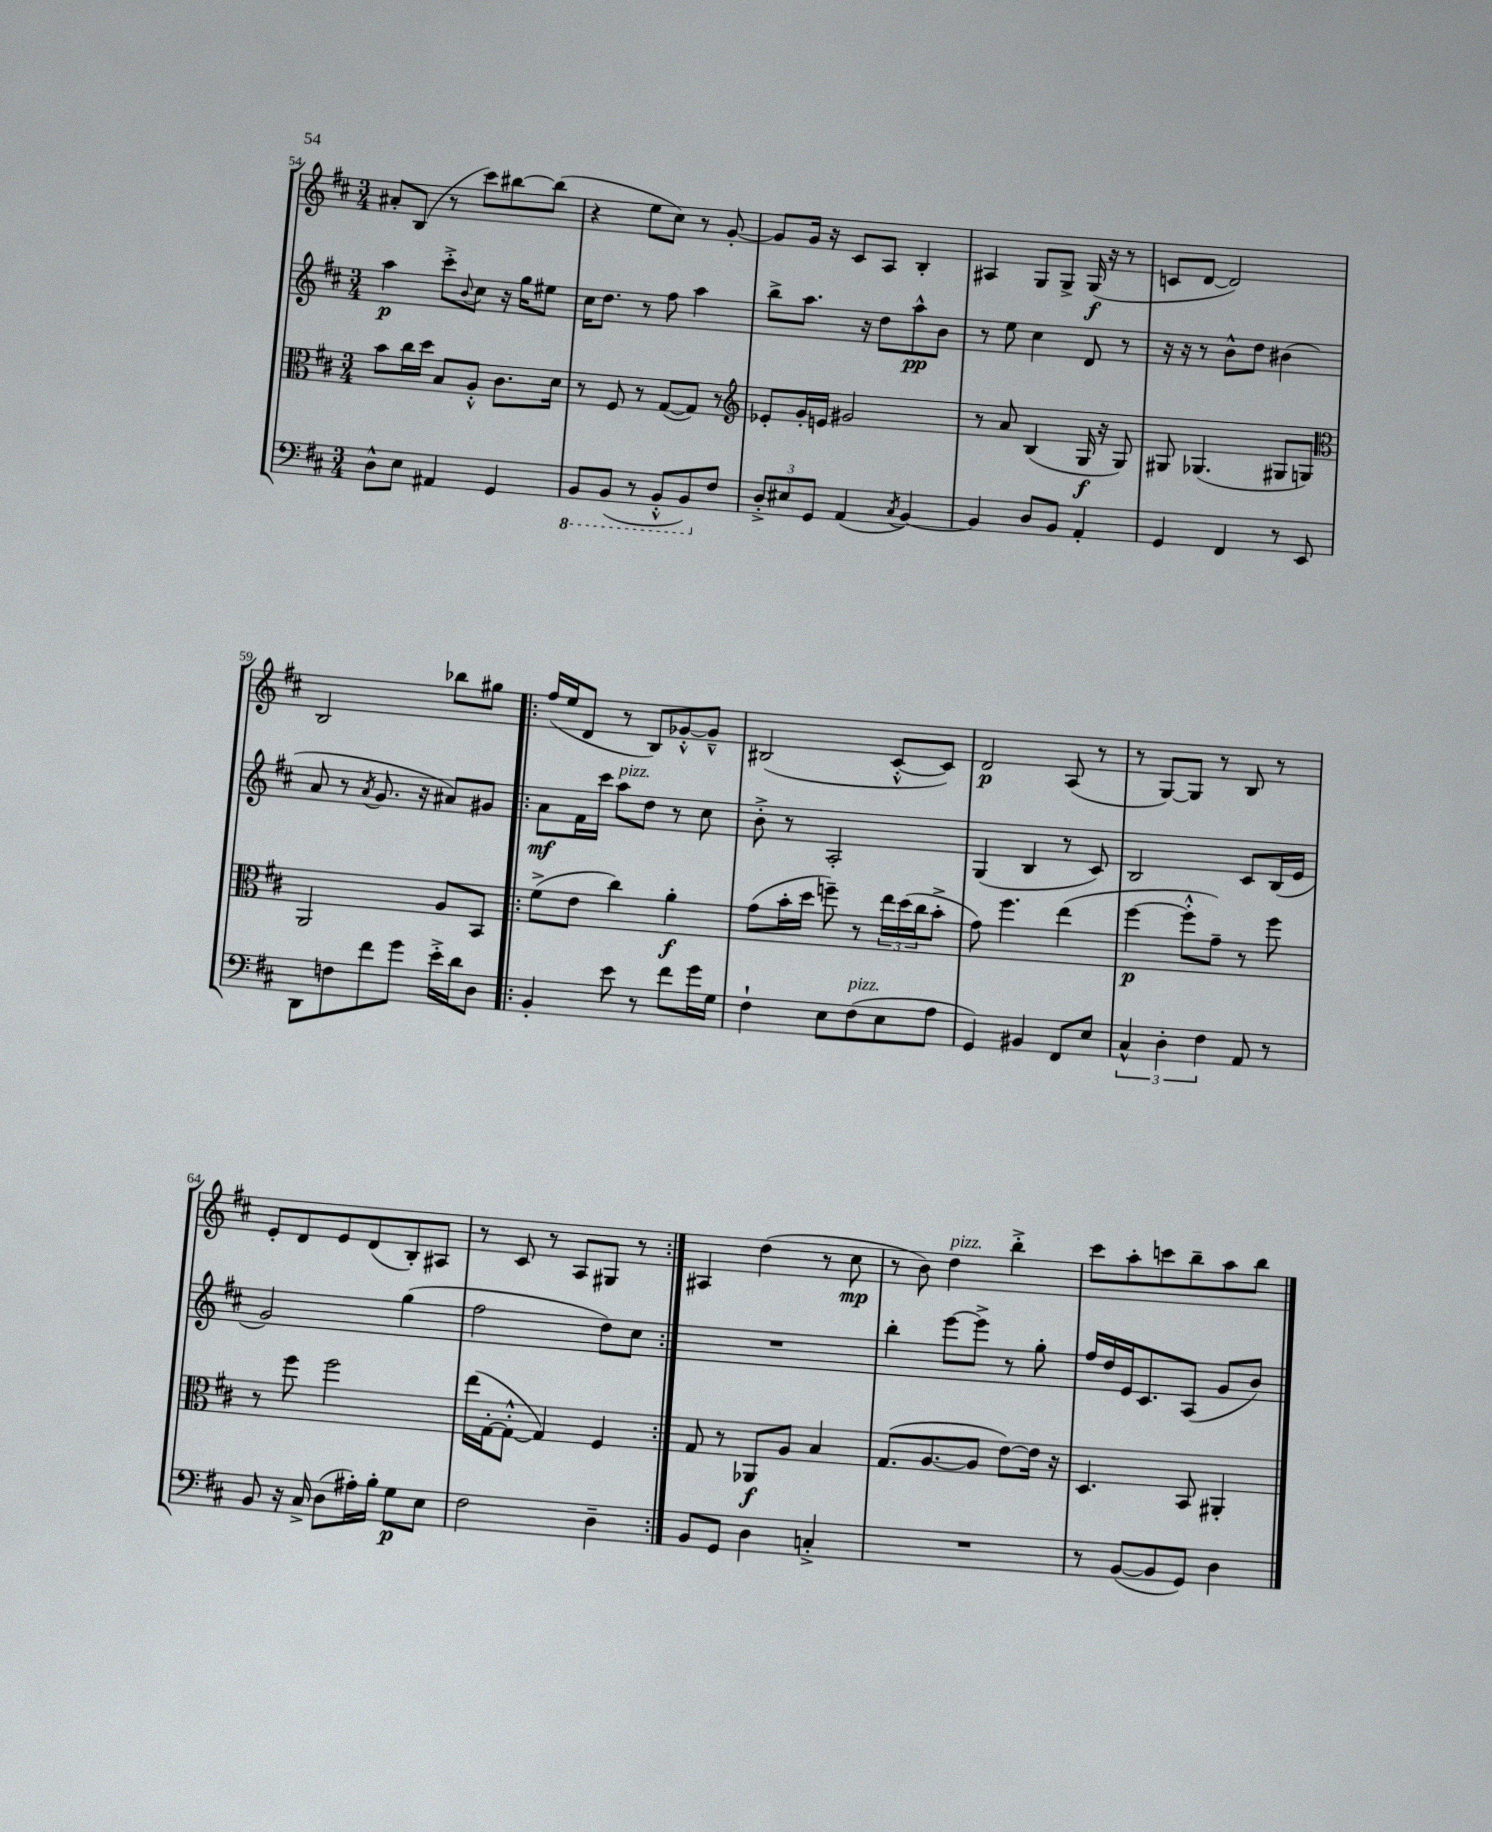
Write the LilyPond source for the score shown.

<<
\new StaffGroup <<
\new Staff = "s0" {
    \clef treble \key d \major \numericTimeSignature \time 3/4
    ais'8-. b8( r8 cis'''8) bis''8~ bis''8( |
    r4 e''8 cis''8) r8 g'8~-. |
    g'8 g'16 r16 cis'8 a8 b4-. |
    ais4 g8 g8-> g16\f( r16 r8 |
    c'8 d'8~ d'2) |
    b2 bes''8 gis''8 |
    \repeat volta 2 { fis''16( e''16 d'8 r8 b8) ges'8~-.-^ ges'8---^ |
    bis2( cis'8~-.-^ cis'8) |
    d'2\p a8( r8 |
    r8 g8~) g8 r8 b8 r8 |
    e'8-. d'8 e'8 d'8( b8-.) ais8 |
    r8 cis'8 r8 a8 gis8 r8 | }
    ais4 d''4( r8 cis''8\mp |
    r8 b'8) d''4^\markup { \italic "pizz." } b''4-.-> |
    cis'''8 a''8-. c'''8 b''8-- a''8 b''8 \bar "|." |
}
\new Staff = "s1" {
    \clef treble \key d \major \numericTimeSignature \time 3/4
    a''4\p cis'''8-.-> \appoggiatura { b'8 } cis''8 r16 g''16 eis''8 |
    cis''16 d''8. r8 fis''8 a''4 |
    b''8-> a''8. r16 d''8 a''8-^\pp b'8 |
    r8 e''8 cis''4 d'8 r8 |
    r16 r16 r8 b'8-^ d''8 bis'4( |
    a'8 r8 \acciaccatura { a'8 } g'8. r16 ais'8) gis'8 |
    \repeat volta 2 { a'8\mf fis'16 cis'''16 a''8^\markup { \italic "pizz." } d''8 r8 cis''8 |
    b'8-.-> r8 a2-. |
    g4( b4 r8 cis'8) |
    b2 cis'8 b16( e'16 |
    g'2) g''4( |
    fis''2 d''8) cis''8 | }
    R2. |
    b''4-. e'''8~ e'''8-> r8 g''8-. |
    fis''16 d''16 e'16 cis'8. a8( g'8 b'8) \bar "|." |
}
\new Staff = "s2" {
    \clef alto \key d \major \numericTimeSignature \time 3/4
    b'8 cis''16 d''16 b8 a8-.-^ cis'8. d'16 |
    r8 fis8 r8 g8~( g8) r8 |
    \clef treble ees'8-. g'16-. e'16 gis'2 |
    r8 a'8 b4( g16\f r16 g8) |
    gis8 ges4.( gis8 g8) |
    \clef alto a,2 a8 b,8 |
    \repeat volta 2 { fis'8->( e'8 cis''4) a'4-.\f |
    g'8( b'16-. d''16 f''8--) r8 \tuplet 3/2 { e''16 d''16( cis''16 } b'8-.-> |
    g'8) fis''4. e''4( |
    fis''4~\p fis''8-.-^ g'8--) r8 fis''8 |
    r8 fis''8 fis''2 |
    e''16( g16~-. g8~-.-^ g4) fis4 | }
    g8 r8 aes,8\f a8 b4 |
    g8.( a8.~ a8 e'8~) e'16 r16 |
    d4. b,8 ais,4-. \bar "|." |
}
\new Staff = "s3" {
    \clef bass \key d \major \numericTimeSignature \time 3/4
    d8-^ e8 ais,4 g,4 |
    \ottava #-1 b,,8 b,,8( r8 b,,8-.-^ b,,8) \ottava #0 fis8 |
    \tuplet 3/2 { d8-.-> eis8 g,8 } a,4( \acciaccatura { cis8 } b,4~) |
    b,4 d8 b,8 a,4-. |
    g,4 fis,4 r8 e,8 |
    d,8 f8 fis'8 g'8 e'16-.-> d'16 d8 |
    \repeat volta 2 { b,4-. e'8 r8 fis'8 g'16 g16 |
    fis4-! e8 fis8^\markup { \italic "pizz." }( e8 a8 |
    g,4) bis,4 fis,8 e8 |
    \tuplet 3/2 { cis4-^ d4-. fis4 } a,8 r8 |
    b,8 r16 cis16-> d8( ais16-.) b16-. g8\p e8 |
    fis2 d4-- | }
    b,8 g,8 d4 c4-.-> |
    R2. |
    r8 b,8~( b,8 g,8) d4 \bar "|." |
}
>>
>>
\layout { \context { \Score currentBarNumber = #54 } }
